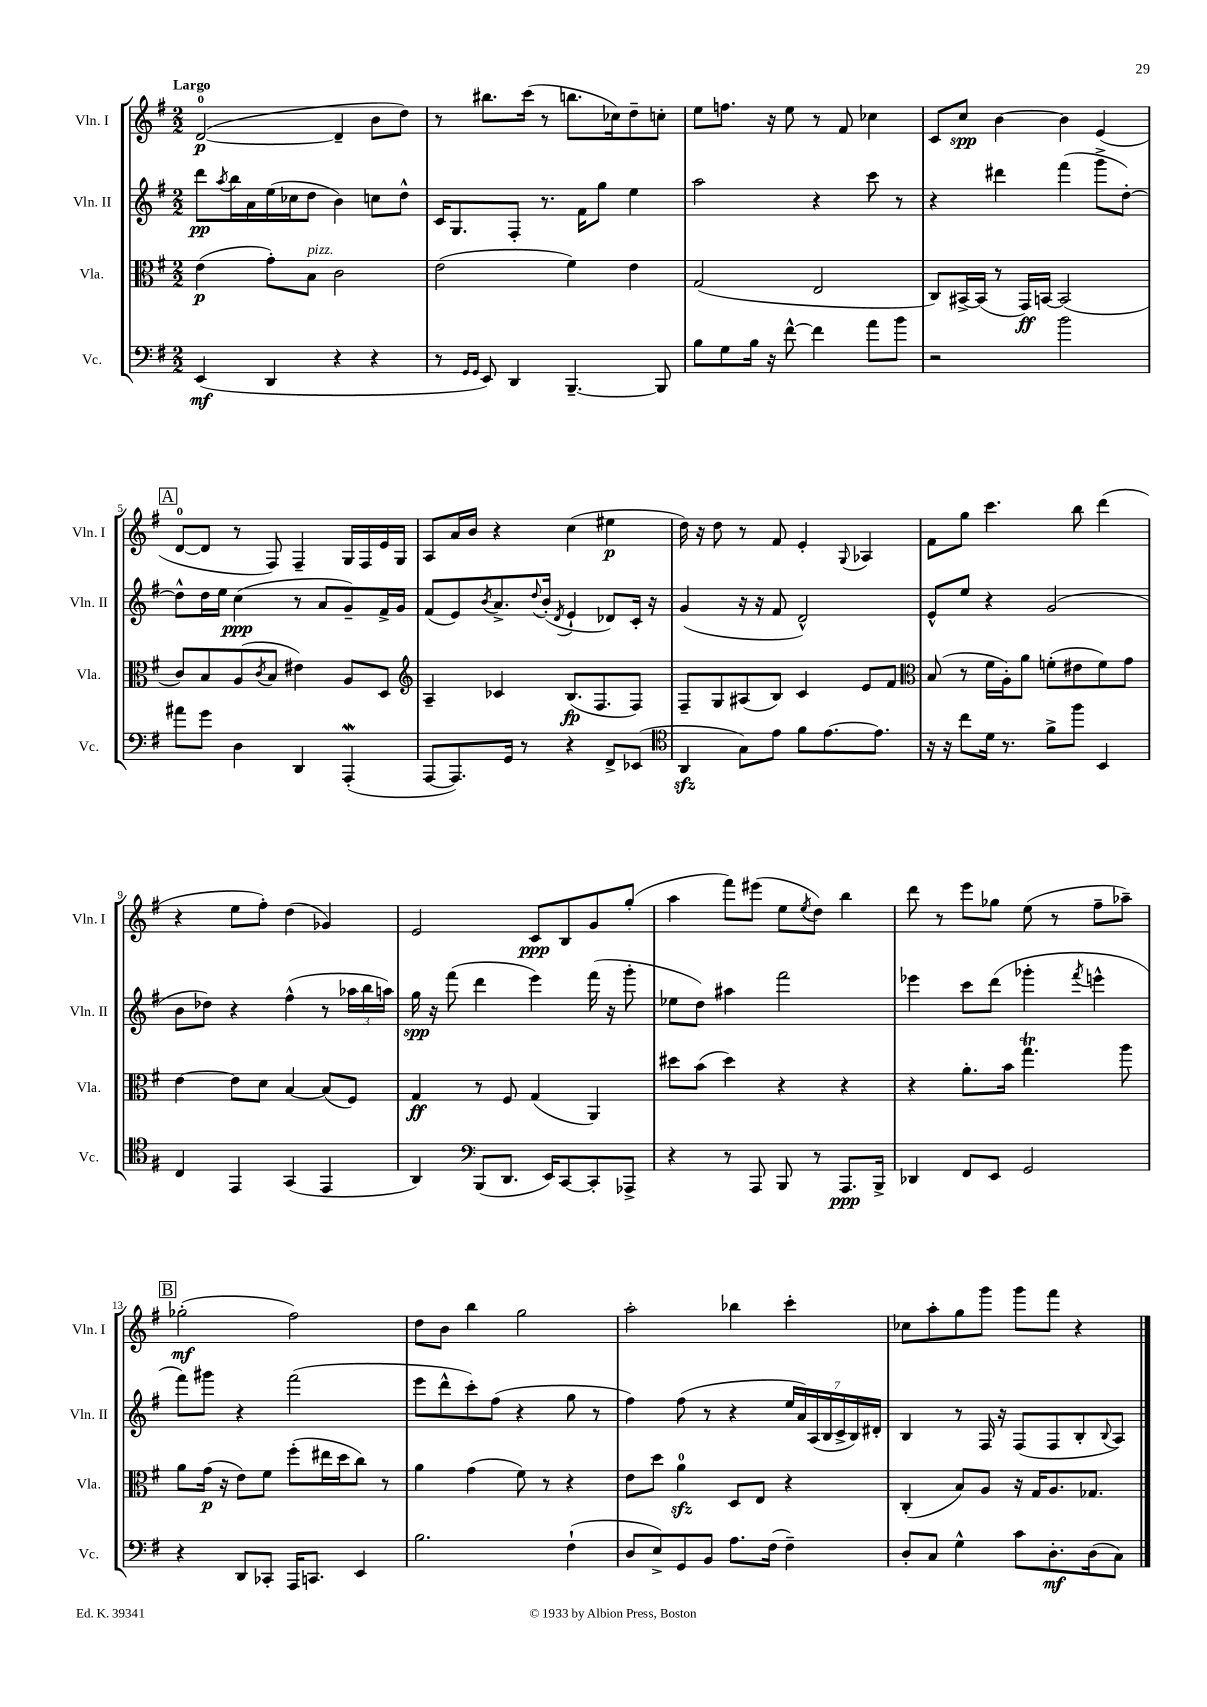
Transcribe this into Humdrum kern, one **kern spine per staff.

**kern	**dynam	**kern	**dynam	**kern	**dynam	**kern	**dynam
*part4	*part4	*part3	*part3	*part2	*part2	*part1	*part1
*staff4	*staff4	*staff3	*staff3	*staff2	*staff2	*staff1	*staff1
*I"Vc.	*	*I"Vla.	*	*I"Vln. II	*	*I"Vln. I	*
*I'Vc.	*	*I'Vla.	*	*I'Vln. II	*	*I'Vln. I	*
*clefF4	*	*clefC3	*	*clefG2	*	*clefG2	*
*k[f#]	*	*k[f#]	*	*k[f#]	*	*k[f#]	*
*M2/2	*	*M2/2	*	*M2/2	*	*M2/2	*
=1	=1	=1	=1	=1	=1	=1	=1
!	!	!	!	!	!	!LO:TX:a:B:t=Largo	!
(4EE/	mf	(4e\	p	8ddd\L	pp	([2d/	p
.	.	.	.	8qaa/	.	.	.
.	.	.	.	16bb\L	.	.	.
.	.	.	.	16a\	.	.	.
4DD/	.	8g'\L)	.	(16ee\	.	.	.
.	.	.	.	16cc-X\J	.	.	.
!	!	!LO:TX:a:i:t=pizz.	!	!	!	!	!
.	.	8B\J	.	8dd\J	.	.	.
4r	.	2c\	.	4b\)	.	4d~/]	.
4r	.	.	.	8ccn\L	.	8b\L	.
.	.	.	.	8dd^^\J	.	8dd\J)	.
=2	=2	=2	=2	=2	=2	=2	=2
8r	.	(2e\	.	16c/KL	.	8r	.
.	.	.	.	8.G/	.	.	.
16qqGG/LL	.	.	.	.	.	.	.
16qqGG/JJ	.	.	.	.	.	.	.
8EE/)	.	.	.	.	.	8.bb#X\L	.
4DD/	.	.	.	8F#'/J	.	.	.
.	.	.	.	.	.	(16ccc\Jk	.
.	.	.	.	8.r	.	8r	.
[4.BBB~/	.	4f#\)	.	.	.	8.bbn\L	.
.	.	.	.	16f#\KL	.	.	.
.	.	.	.	8gg\J	.	.	.
.	.	.	.	.	.	16cc-X\k)	.
.	.	4e\	.	4ee\	.	8dd~\	.
8BBB/]	.	.	.	.	.	8ccn'\J	.
=3	=3	=3	=3	=3	=3	=3	=3
8B\L	.	(2G/	.	2aa\	.	8ee\L	.
8G\	.	.	.	.	.	8.ffn\J	.
16B\Jk	.	.	.	.	.	.	.
16r	.	.	.	.	.	16r	.
[8f#^^\	.	.	.	.	.	8ee\	.
4f#\]	.	2E/	.	4r	.	8r	.
.	.	.	.	.	.	8f#/	.
8a\L	.	.	.	8ccc\	.	4cc-X\	.
8b\J	.	.	.	8r	.	.	.
=4	=4	=4	=4	=4	=4	=4	=4
2r	.	8C/L)	.	4r	.	8c/L	.
.	.	[16BB#X^/L	.	.	.	8cc/J	spp
.	.	(16BB#/JJ]	.	.	.	.	.
.	.	8r	.	4ddd#X\	.	[4b\	.
.	.	16GG/LL)	ff	.	.	.	.
.	.	[16BBn/JJ	.	.	.	.	.
2b\	.	(2BB/]	.	(4fff#\	.	4b\]	.
.	.	.	.	8ggg^\L	.	(4e/	.
.	.	.	.	[8dd'\J)	.	.	.
!!LO:LB:g=z
!!LO:REH:place=s1:t=A
=5	=5	=5	=5	=5	=5	=5	=5
8a#X\L	.	8c/L)	.	8dd^^\L]	.	[8d/L	.
8g\J	.	8B/	.	16dd\L	.	8d/J]	.
.	.	.	.	16ee\JJ	.	.	.
4D\	.	(8A/	.	(4cc\	ppp	8r	.
.	.	8qc/	.	.	.	.	.
.	.	8B/J	.	.	.	8F#/)	.
4DD/	.	4e#X\)	.	8r	.	4F#~/	.
.	.	.	.	8a/L	.	.	.
(4AAAW'/	.	8A/L	.	8g~/)	.	16G/LL	.
.	.	.	.	.	.	16F#/	.
.	.	8D/J	.	16f#^/L	.	16e/	.
.	.	.	.	16g/JJ	.	16G/JJ	.
=6	=6	=6	=6	=6	=6	=6	=6
*	*	*clefG2	*	*	*	*	*
[8AAA/L	.	4A~/	.	(8f#/L	.	8A/L	.
8.AAA/])	.	.	.	8e/)	.	16a/L	.
.	.	.	.	.	.	16b/JJ	.
.	.	.	.	8qb/	.	.	.
.	.	4c-X/	.	8.a^/	.	4r	.
16GG/Jk	.	.	.	.	.	.	.
8r	.	.	.	.	.	.	.
.	.	.	.	8qqdd/	.	.	.
.	.	.	.	(16b'/Jk	.	.	.
.	.	.	.	8qd/	.	.	.
4r	.	(8.B/L	fp	4e`/	.	(4cc\	.
.	.	8.F#/	.	.	.	.	.
8FF#^/L	.	.	.	8d-X/L)	.	4ee#X\	p
(8EE-X/J	.	8F#/J)	.	16c'/Jk	.	.	.
.	.	.	.	16r	.	.	.
=7	=7	=7	=7	=7	=7	=7	=7
*clefC4	*	*	*	*	*	*	*
4AAzz/	.	8F#~/L	.	(4g/	.	16dd\)	.
.	.	.	.	.	.	16r	.
.	.	8G/	.	.	.	8dd\	.
8G\L)	.	(8A#X/	.	16r	.	8r	.
.	.	.	.	16r	.	.	.
8e\J	.	8B/J)	.	8f#/	.	8f#/	.
8f#\L	.	4c/	.	2d^^/)	.	4e'/	.
[8.e\	.	.	.	.	.	.	.
.	.	.	.	.	.	8qqG/	.
.	.	8e/L	.	.	.	4A-X/	.
8.e\J]	.	.	.	.	.	.	.
.	.	8f#/J	.	.	.	.	.
=8	=8	=8	=8	=8	=8	=8	=8
*	*	*clefC3	*	*	*	*	*
16r	.	(8B/	.	8e^^/L	.	8f#\L	.
16r	.	.	.	.	.	.	.
8cc\L	.	8r	.	8ee/J	.	8gg\J	.
16d\Jk	.	16f#\LL	.	4r	.	4.ccc\	.
8.r	.	16A'\J)	.	.	.	.	.
.	.	8a\J	.	.	.	.	.
8f#^\L	.	(8fn'\L	.	(2g/	.	.	.
8ff#\J	.	8e#X\	.	.	.	8bb\	.
4BB/	.	8f\)	.	.	.	(4ddd\	.
.	.	8g\J	.	.	.	.	.
!!LO:LB:g=z
=9	=9	=9	=9	=9	=9	=9	=9
4C/	.	[4e\	.	8b\L	.	4r	.
.	.	.	.	8dd-X\J)	.	.	.
4EE/	.	8e\L]	.	4r	.	8ee\L	.
.	.	8d\J	.	.	.	8ff#'\J)	.
(4GG/	.	[4B/	.	(4ff#^^\	.	(4dd\	.
4EE/	.	(8B/L]	.	8r	.	4g-X/)	.
.	.	8F#/J)	.	24aa-X\LL	.	.	.
.	.	.	.	24bb\	.	.	.
.	.	.	.	24aan\JJ)	.	.	.
=10	=10	=10	=10	=10	=10	=10	=10
4AA/)	.	4G/	ff	16gg\	spp	2e/	.
.	.	.	.	16r	.	.	.
.	.	.	.	(8fff#\	.	.	.
*clefF4	*	*	*	*	*	*	*
(8BBB/L	.	8r	.	4ddd\	.	.	.
8.DD/J	.	8F#/	.	.	.	.	.
.	.	(4G/	.	4eee\)	.	8c/L	ppp
16EE/KL)	.	.	.	.	.	.	.
[8CC/	.	.	.	.	.	8B/	.
8CC'/]	.	4AA/)	.	(16fff#\	.	8g/	.
.	.	.	.	16r	.	.	.
8AAA-X^/J	.	.	.	8ggg'\	.	(8gg'/J	.
=11	=11	=11	=11	=11	=11	=11	=11
4r	.	8dd#X\L	.	8ee-X\L	.	4aa\	.
.	.	(8b\J	.	8dd\J)	.	.	.
8r	.	4dd#\)	.	4aa#X\	.	8fff#\L)	.
8AAA/	.	.	.	.	.	(8eee#X\J	.
8BBB/	.	4r	.	2fff#\	.	8ee\L	.
.	.	.	.	.	.	8qee/	.
8r	.	.	.	.	.	8dd\J)	.
8.AAA/L	ppp	4r	.	.	.	4bb\	.
16BBB^/Jk	.	.	.	.	.	.	.
=12	=12	=12	=12	=12	=12	=12	=12
4DD-X/	.	4r	.	4eee-X\	.	8ddd\	.
.	.	.	.	.	.	8r	.
8FF#/L	.	8.a'\L	.	8ccc\L	.	8eee\L	.
8EE/J	.	.	.	(8ddd\J	.	8gg-X\J	.
.	.	16b\Jk	.	.	.	.	.
2GG/	.	4.ggT\	.	4ggg-X'\	.	(8ee\	.
.	.	.	.	.	.	8r	.
.	.	.	.	8qfff#/	.	.	.
.	.	.	.	4eeen^^\	.	8ff#~\L	.
.	.	8aa\	.	.	.	8aa-X~\J)	.
!!LO:LB:g=z
!!LO:REH:place=s1:t=B
=13	=13	=13	=13	=13	=13	=13	=13
4r	.	8a\L	.	8fff#\L)	.	(2gg-X'\	mf
.	.	(16g\Jk	p	8ggg#X\J	.	.	.
.	.	16r	.	.	.	.	.
8DD/L	.	8e\L)	.	4r	.	.	.
8CC-X'/J	.	8f#\J	.	.	.	.	.
16AAA/KL	.	(8ff#'\L	.	(2fff#\	.	2ff#\)	.
8.CCn/J	.	.	.	.	.	.	.
.	.	16ee#X\L	.	.	.	.	.
.	.	16dd\J	.	.	.	.	.
4EE/	.	8cc\J)	.	.	.	.	.
.	.	8r	.	.	.	.	.
=14	=14	=14	=14	=14	=14	=14	=14
2.B\	.	4a\	.	8eee\L	.	8dd\L	.
.	.	.	.	8ddd^^\	.	8b\J	.
.	.	(4g\	.	8ccc'\)	.	4bb\	.
.	.	.	.	(8ff#\J	.	.	.
.	.	8f#\)	.	4r	.	2gg\	.
.	.	8r	.	.	.	.	.
(4F#`\	.	4r	.	8gg\	.	.	.
.	.	.	.	8r	.	.	.
=15	=15	=15	=15	=15	=15	=15	=15
8D/L	.	8e\L	.	4ff#\)	.	2aa'\	.
8E^/)	.	8dd\J	.	.	.	.	.
8GG/	.	4azz\	.	(8ff#\	.	.	.
8BB/J	.	.	.	8r	.	.	.
8.A\L	.	8D/L	.	4r	.	4bb-X\	.
.	.	8E/J	.	.	.	.	.
(16F#\Jk	.	.	.	.	.	.	.
4F#~\)	.	4r	.	28ee/LL	.	4ccc'\	.
.	.	.	.	28a/)	.	.	.
.	.	.	.	(28A/	.	.	.
.	.	.	.	28B/	.	.	.
.	.	.	.	28c^/	.	.	.
.	.	.	.	28B/)	.	.	.
.	.	.	.	28d#X'/JJ	.	.	.
=16	=16	=16	=16	=16	=16	=16	=16
8D'/L	.	(4C'/	.	4B/	.	8cc-X\L	.
8C/J	.	.	.	.	.	8aa'\	.
4G^^\	.	8B/L)	.	8r	.	8gg\	.
.	.	8A/J	.	16F#/	.	8ggg\J	.
.	.	.	.	16r	.	.	.
8c\L	.	16r	.	(8F#/L	.	8ggg\L	.
.	.	16G/KL	.	.	.	.	.
8.D'\	mf	8.A/	.	8F#/	.	8fff#\J	.
.	.	.	.	8B'/	.	4r	.
(16D\k	.	8.G-X/J	.	.	.	.	.
.	.	.	.	8qqB/	.	.	.
8C\J)	.	.	.	8A/J)	.	.	.
==	==	==	==	==	==	==	==
*-	*-	*-	*-	*-	*-	*-	*-
